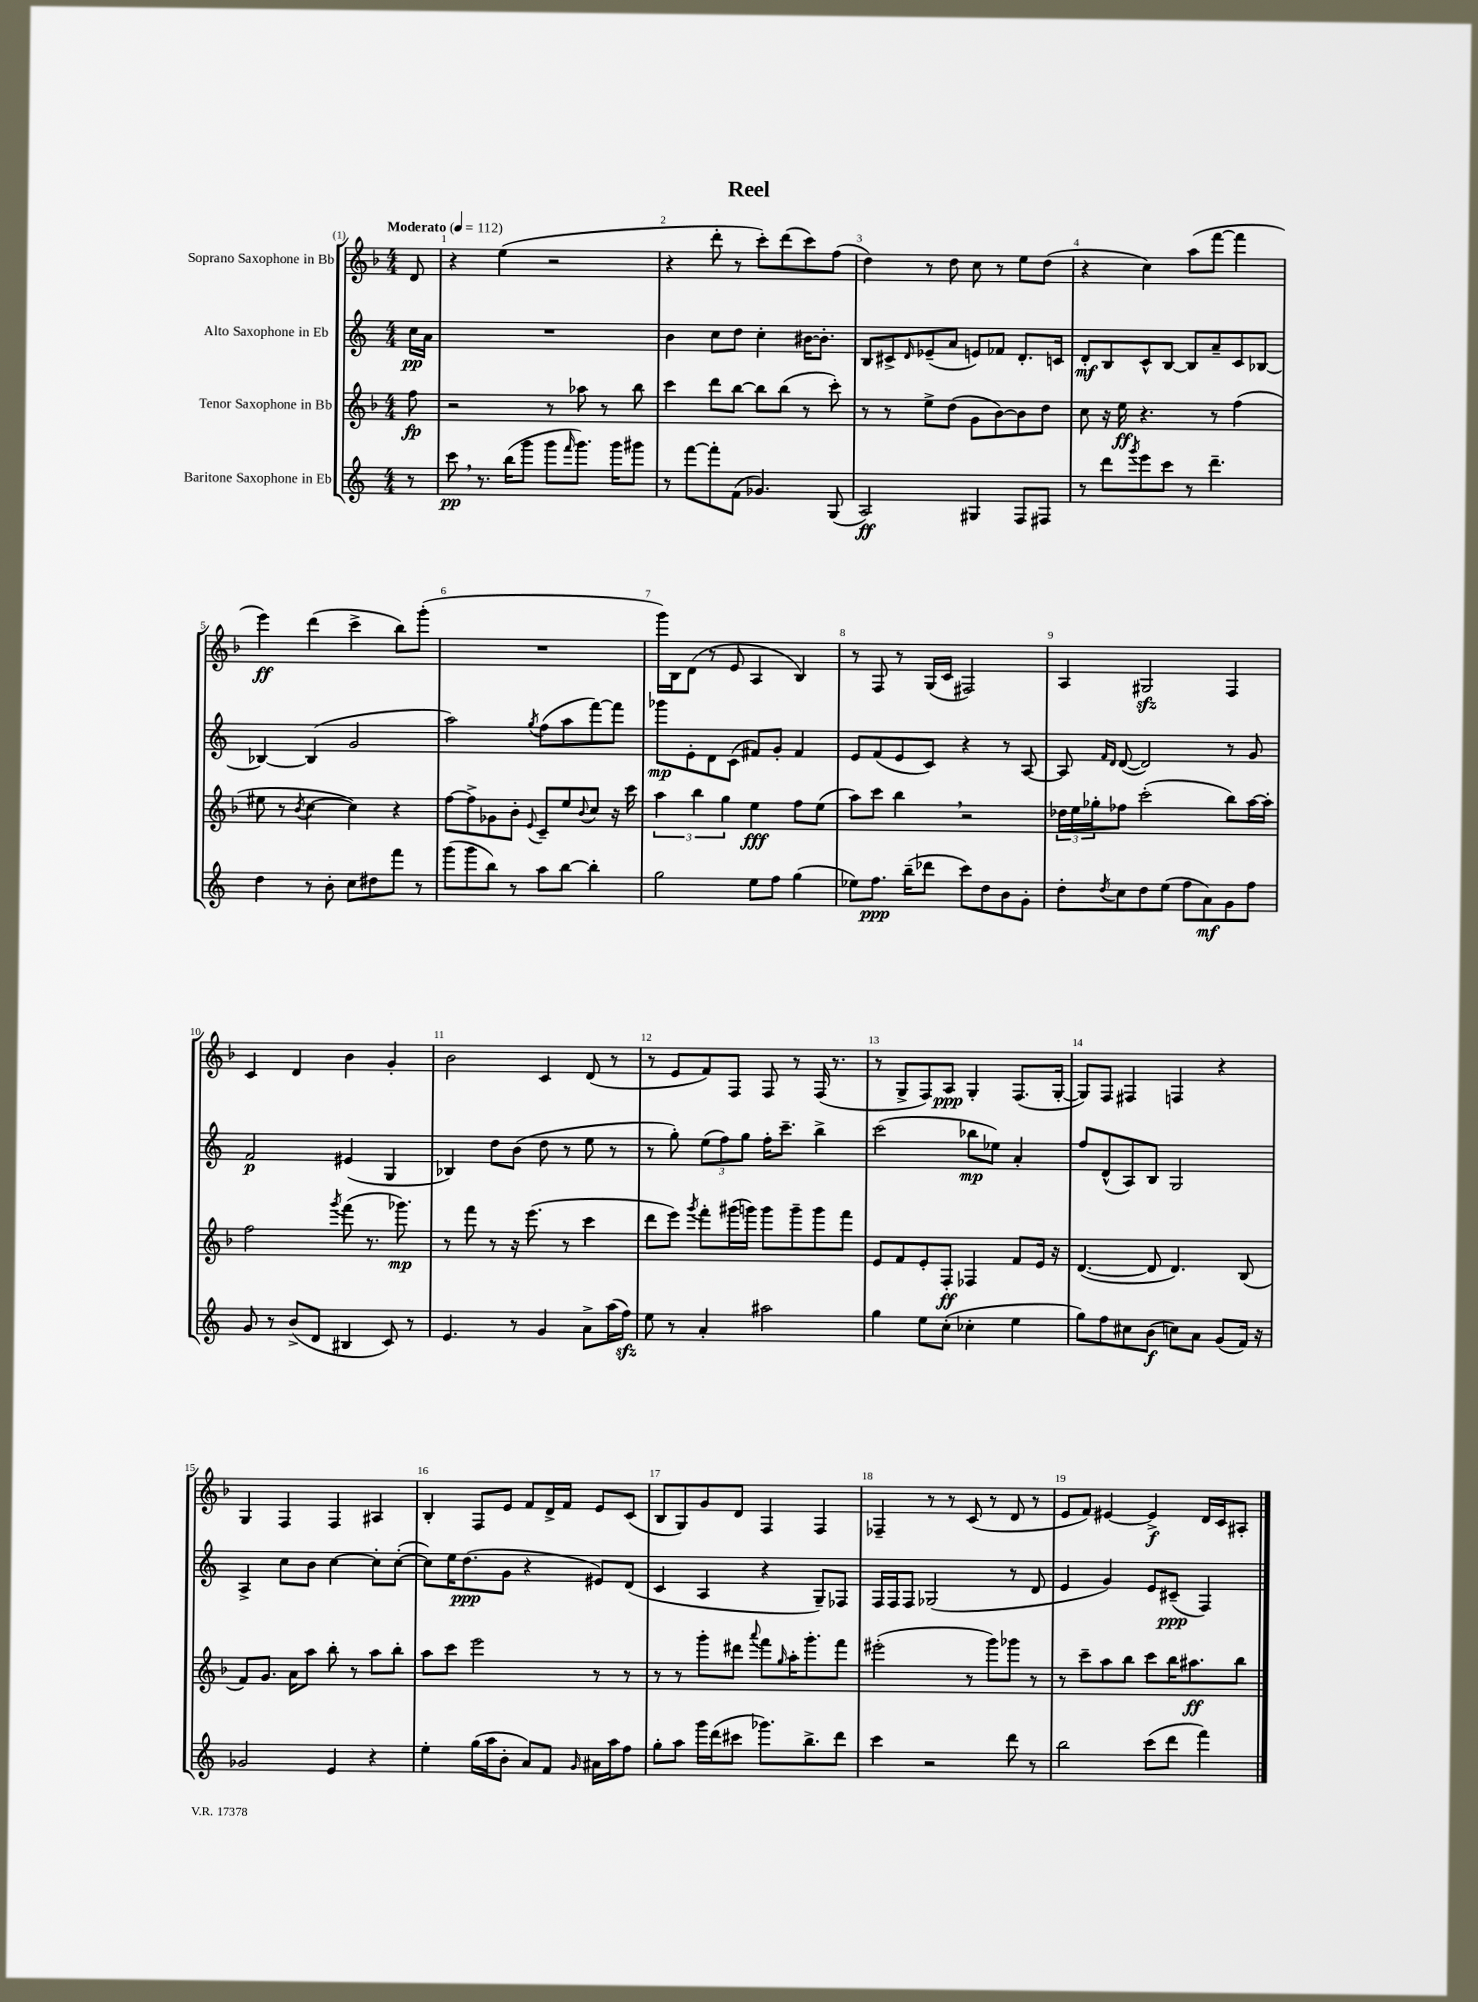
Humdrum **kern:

**kern	**dynam	**kern	**dynam	**kern	**dynam	**kern	**dynam
*part4	*part4	*part3	*part3	*part2	*part2	*part1	*part1
*staff4	*staff4	*staff3	*staff3	*staff2	*staff2	*staff1	*staff1
*I"Baritone Saxophone in Eb	*	*I"Tenor Saxophone in Bb	*	*I"Alto Saxophone in Eb	*	*I"Soprano Saxophone in Bb	*
*clefG2	*	*clefG2	*	*clefG2	*	*clefG2	*
*k[]	*	*k[b-]	*	*k[]	*	*k[b-]	*
*M4/4	*	*M4/4	*	*M4/4	*	*M4/4	*
*MM112	*	*MM112	*	*MM112	*	*MM112	*
=	=	=	=	=	=	=	=
!	!	!	!	!	!	!LO:TX:a:B:t=Moderato	!
8r	.	8ff\	fp	16cc\LL	pp	8d/	.
.	.	.	.	16a\JJ	.	.	.
=1	=1	=1	=1	=1	=1	=1	=1
8ccc,\	pp	2r	.	1r	.	4r	.
8.r	.	.	.	.	.	.	.
.	.	.	.	.	.	(4ee\	.
(16bb\KL	.	.	.	.	.	.	.
8ggg\J	.	.	.	.	.	.	.
8ggg\L	.	8r	.	.	.	2r	.
16qqfff/	.	.	.	.	.	.	.
8.ggg\J)	.	8aa-X\	.	.	.	.	.
.	.	8r	.	.	.	.	.
16ggg\KL	.	.	.	.	.	.	.
8ggg#X\J	.	8bb-\	.	.	.	.	.
=2	=2	=2	=2	=2	=2	=2	=2
8r	.	4ccc\	.	4b\	.	4r	.
[8fff\L	.	.	.	.	.	.	.
8fff'\]	.	8ddd\L	.	8cc\L	.	8ddd'\	.
(8f\J	.	[8bb-\J	.	8dd\J	.	8r	.
4.g-X/)	.	8bb-\L]	.	4cc'\	.	8ccc'\L)	.
.	.	(8bb-\J	.	.	.	(8ddd\	.
.	.	8r	.	[16b#X\KL	.	8ccc\)	.
.	.	.	.	8.b#'\J]	.	.	.
(8G/	.	8ccc'\)	.	.	.	(8ff\J	.
=3	=3	=3	=3	=3	=3	=3	=3
2A/)	ff	8r	.	8B/L	.	4dd\)	.
.	.	8r	.	8c#X^/	.	.	.
.	.	.	.	16qqd/	.	.	.
.	.	8ee^\L	.	(8e-X~/	.	8r	.
.	.	(8dd\J	.	8a/J	.	8dd\	.
4G#X/	.	8g\L	.	8en/L)	.	8cc\	.
.	.	[8b-\)	.	8f-X/J	.	8r	.
8F/L	.	8b-\]	.	8.d'/L	.	8ee\L	.
8F#X/J	.	8dd\J	.	.	.	(8dd\J	.
.	.	.	.	16cn/Jk	.	.	.
=4	=4	=4	=4	=4	=4	=4	=4
8r	.	8cc\	.	8d'/L	mf	4r	.
8ddd\L	.	16r	.	8B/	.	.	.
.	.	16ee\	ff	.	.	.	.
8qggg/	.	.	.	.	.	.	.
8eee\	.	4.r	.	8c^^/	.	4cc\)	.
8ccc\J	.	.	.	[8B/J	.	.	.
8r	.	.	.	8B/L]	.	(8aa\L	.
4.ddd~\	.	8r	.	8a~/	.	[8fff\J	.
.	.	(4ff\	.	8c/	.	4fff\]	.
.	.	.	.	[8B-X/J	.	.	.
!!LO:LB:g=z
=5	=5	=5	=5	=5	=5	=5	=5
4dd\	.	8ee#X\	.	4B-X/_	.	4eee\)	ff
.	.	8r	.	.	.	.	.
.	.	8qb-/	.	.	.	.	.
8r	.	[4cc\	.	(4B-/]	.	(4ddd\	.
8b'\	.	.	.	.	.	.	.
8cc\L	.	4cc\])	.	2g/	.	4ccc^\	.
8dd#X\	.	.	.	.	.	.	.
8fff\J	.	4r	.	.	.	8bb-\L)	.
8r	.	.	.	.	.	(8ggg'\J	.
=6	=6	=6	=6	=6	=6	=6	=6
(8ggg\L	.	[8ff\L	.	2aa\)	.	1r	.
8ggg\	.	8ff^\]	.	.	.	.	.
8bb\J)	.	8g-X\	.	.	.	.	.
8r	.	8b-'\J	.	.	.	.	.
.	.	8qqe/	.	8qgg/	.	.	.
8aa\L	.	8c~/L	.	(8ff\L	.	.	.
[8bb\J	.	8ee/	.	8aa\	.	.	.
.	.	8qqb-/	.	.	.	.	.
4bb'\]	.	8cc/J	.	[8fff\)	.	.	.
.	.	16r	.	8fff\J]	.	.	.
.	.	16ccc\	.	.	.	.	.
=7	=7	=7	=7	=7	=7	=7	=7
2gg\	.	6aa\	.	8ggg-X\L	mp	16ggg\LL)	.
.	.	.	.	.	.	16B-\J	.
.	.	.	.	8e'\	.	(8d\J	.
.	.	6bb-\	.	.	.	.	.
.	.	.	.	8d\	.	8r	.
.	.	6gg\	.	.	.	.	.
.	.	.	.	(8c\J	.	8e/	.
8ee\L	.	4ee\	fff	8f#X/L)	.	4A/	.
8ff\J	.	.	.	8g'/J	.	.	.
(4gg\	.	8ff\L	.	4f#/	.	4B-/)	.
.	.	(8ee\J	.	.	.	.	.
=8	=8	=8	=8	=8	=8	=8	=8
8ee-X\L)	.	8aa\L)	.	8e/L	.	8r	.
8.ff\J	ppp	8ccc\J	.	(8f/	.	8F/	.
.	.	4bb-,\	.	8e/	.	8r	.
(16bb~\KL	.	.	.	.	.	.	.
8ddd-X\J	.	.	.	8c/J)	.	(16G/LL	.
.	.	.	.	.	.	16c/JJ	.
8ccc\L)	.	2r	.	4r	.	2F#X/)	.
8dd\	.	.	.	.	.	.	.
8b\	.	.	.	8r	.	.	.
8g'\J	.	.	.	[8A/	.	.	.
=9	=9	=9	=9	=9	=9	=9	=9
8dd'\L	.	24dd-X\LL	.	8A/]	.	4A/	.
.	.	24ee\	.	.	.	.	.
.	.	24gg-X'\J	.	.	.	.	.
.	.	.	.	16qqf/LL	.	.	.
8qdd/	.	.	.	16qqd/JJ	.	.	.
8cc\	.	8ff-X\J	.	([8d/	.	.	.
8dd\	.	(2ccc'\	.	2d/])	.	2G#Xzz/	.
(8ee\J	.	.	.	.	.	.	.
8ff\L	.	.	.	.	.	.	.
8a\)	mf	.	.	.	.	.	.
8g\	.	8bb-\L)	.	8r	.	4F/	.
8ff\J	.	[16aa\L	.	8g/	.	.	.
.	.	16aa'\JJ]	.	.	.	.	.
!!LO:LB:g=z
=10	=10	=10	=10	=10	=10	=10	=10
8g/	.	2ff\	.	2f/	p	4c/	.
8r	.	.	.	.	.	.	.
(8b^/L	.	.	.	.	.	4d/	.
8d/J	.	.	.	.	.	.	.
.	.	8qggg/	.	.	.	.	.
4B#X/	.	(8fff\	.	(4e#X/	.	4b-\	.
.	.	8.r	.	.	.	.	.
8c/)	.	.	.	4G/	.	4g'/	.
.	.	8.ggg-X\)	mp	.	.	.	.
8r	.	.	.	.	.	.	.
=11	=11	=11	=11	=11	=11	=11	=11
4.e/	.	8r	.	4B-X/)	.	2b-\	.
.	.	8fff\	.	.	.	.	.
.	.	8r	.	8dd\L	.	.	.
8r	.	16r	.	(8b\J	.	.	.
.	.	(8.eee\	.	.	.	.	.
4g/	.	.	.	8dd\	.	4c/	.
.	.	8r	.	8r	.	.	.
8a^\L	.	4ccc\	.	8ee\	.	(8d/	.
(16aa\L	.	.	.	8r	.	8r	.
16ffzz\JJ)	.	.	.	.	.	.	.
=12	=12	=12	=12	=12	=12	=12	=12
8ee\	.	8ddd\L	.	8r	.	8r	.
8r	.	8eee\J)	.	8gg'\)	.	8e/L	.
.	.	8qggg/	.	.	.	.	.
4a'/	.	8fff'\L	.	(12ee\L	.	8f/)	.
.	.	.	.	12ff\)	.	.	.
.	.	(16ggg#X\L	.	.	.	8F/J	.
.	.	.	.	12gg\J	.	.	.
.	.	16gggn\JJ)	.	.	.	.	.
2aa#X\	.	8ggg\L	.	16ff'\KL	.	8F/	.
.	.	.	.	8.ccc~\J	.	.	.
.	.	8ggg~\	.	.	.	8r	.
.	.	8ggg\	.	4bb^\	.	(16F/	.
.	.	.	.	.	.	8.r	.
.	.	8fff\J	.	.	.	.	.
=13	=13	=13	=13	=13	=13	=13	=13
4gg\	.	8e/L	.	(2ccc\	.	8r	.
.	.	8f/	.	.	.	8G^/L	.
8ee\L	.	8e'/	.	.	.	8F/)	.
(8cc'\J	.	8F'/J	ff	.	.	8A/J	ppp
4cc-X'\	.	4F-X/	.	8bb-X\L	mp	4G'/	.
.	.	.	.	8ee-X\J)	.	.	.
4ee\	.	8f/L	.	4a'/	.	(8.F/L	.
.	.	16e/Jk	.	.	.	.	.
.	.	16r	.	.	.	[16G'/Jk	.
=14	=14	=14	=14	=14	=14	=14	=14
8gg\L)	.	([4.d/	.	8ff/L	.	8G/L])	.
8ff\	.	.	.	(8d^^/	.	8F/J	.
8cc#X\	.	.	.	8A/)	.	4F#X/	.
(8b\J	f	8d/]	.	8B/J	.	.	.
8ccn\L)	.	4.d/)	.	2G/	.	4Fn/	.
8a\J	.	.	.	.	.	.	.
(8g/L	.	.	.	.	.	4r	.
16f/Jk)	.	(8B-/	.	.	.	.	.
16r	.	.	.	.	.	.	.
!!LO:LB:g=z
=15	=15	=15	=15	=15	=15	=15	=15
2g-X/	.	8f/L)	.	4A^/	.	4G/	.
.	.	8.g/J	.	.	.	.	.
.	.	.	.	8cc\L	.	4F/	.
.	.	16a\KL	.	.	.	.	.
.	.	8aa\J	.	8b\J	.	.	.
4e/	.	8bb-'\	.	[4cc\	.	4F/	.
.	.	8r	.	.	.	.	.
4r	.	8aa\L	.	8cc'\L]	.	4A#X/	.
.	.	8bb-'\J	.	([8cc'\J	.	.	.
=16	=16	=16	=16	=16	=16	=16	=16
4ee'\	.	8aa\L	.	8cc\L])	.	4B-'/	.
.	.	8ccc\J	.	16ee\K	.	.	.
.	.	.	.	(8.dd\	ppp	.	.
(16gg\LL	.	2eee\	.	.	.	8F/L	.
16aa\J	.	.	.	.	.	.	.
8b'\J	.	.	.	8g\J	.	8e/J	.
8a/L)	.	.	.	4r	.	8f/L	.
8f/J	.	.	.	.	.	16d^/L	.
.	.	.	.	.	.	16f/JJ	.
16qqg/	.	.	.	.	.	.	.
16a#X\LL	.	8r	.	8e#X/L)	.	8e/L	.
16aa\J	.	.	.	.	.	.	.
8ff\J	.	8r	.	(8d/J	.	(8c/J	.
=17	=17	=17	=17	=17	=17	=17	=17
8gg'\L	.	8r	.	4c/	.	8B-/L	.
8aa\J	.	8r	.	.	.	8G/)	.
16ggg\LL	.	8ggg'\L	.	4A/	.	8g/	.
(16ddd\J	.	.	.	.	.	.	.
8ccc#X\J	.	8ddd#X\J	.	.	.	8d/J	.
.	.	8qqaaa/	.	.	.	.	.
8.ggg-X\L)	.	8fff\L	.	4r	.	4F/	.
.	.	16qqgg/	.	.	.	.	.
.	.	16aa'\K	.	.	.	.	.
8.bb^\	.	8.ggg'\	.	.	.	.	.
.	.	.	.	8G~/L)	.	4F/	.
8ddd\J	.	8fff\J	.	8F-X/J	.	.	.
=18	=18	=18	=18	=18	=18	=18	=18
4ccc\	.	(2eee#X'\	.	16F/LL	.	4F-X~/	.
.	.	.	.	16F/J	.	.	.
.	.	.	.	8F/J	.	.	.
2r	.	.	.	(2G-X/	.	8r	.
.	.	.	.	.	.	8r	.
.	.	8r	.	.	.	(8c/	.
.	.	8ggg\L)	.	.	.	8r	.
8ddd\	.	8ggg-X\J	.	8r	.	8d/	.
8r	.	8r	.	8d/	.	8r	.
=19	=19	=19	=19	=19	=19	=19	=19
2bb\	.	8r	.	4e/	.	8e/L	.
.	.	8ccc~\L	.	.	.	8f/J)	.
.	.	8aa\	.	4g/)	.	[4e#X/	.
.	.	8bb-\J	.	.	.	.	.
(8ccc\L	.	8ccc\L	.	8e/L	.	4e#^/]	f
8ddd\J	.	16bb-\K	.	(8c#X~/J	ppp	.	.
.	.	8.aa#X\	ff	.	.	.	.
4fff\)	.	.	.	4F/)	.	16d/LL	.
.	.	.	.	.	.	16c/J	.
.	.	8bb-\J	.	.	.	8A#X'/J	.
==	==	==	==	==	==	==	==
*-	*-	*-	*-	*-	*-	*-	*-
